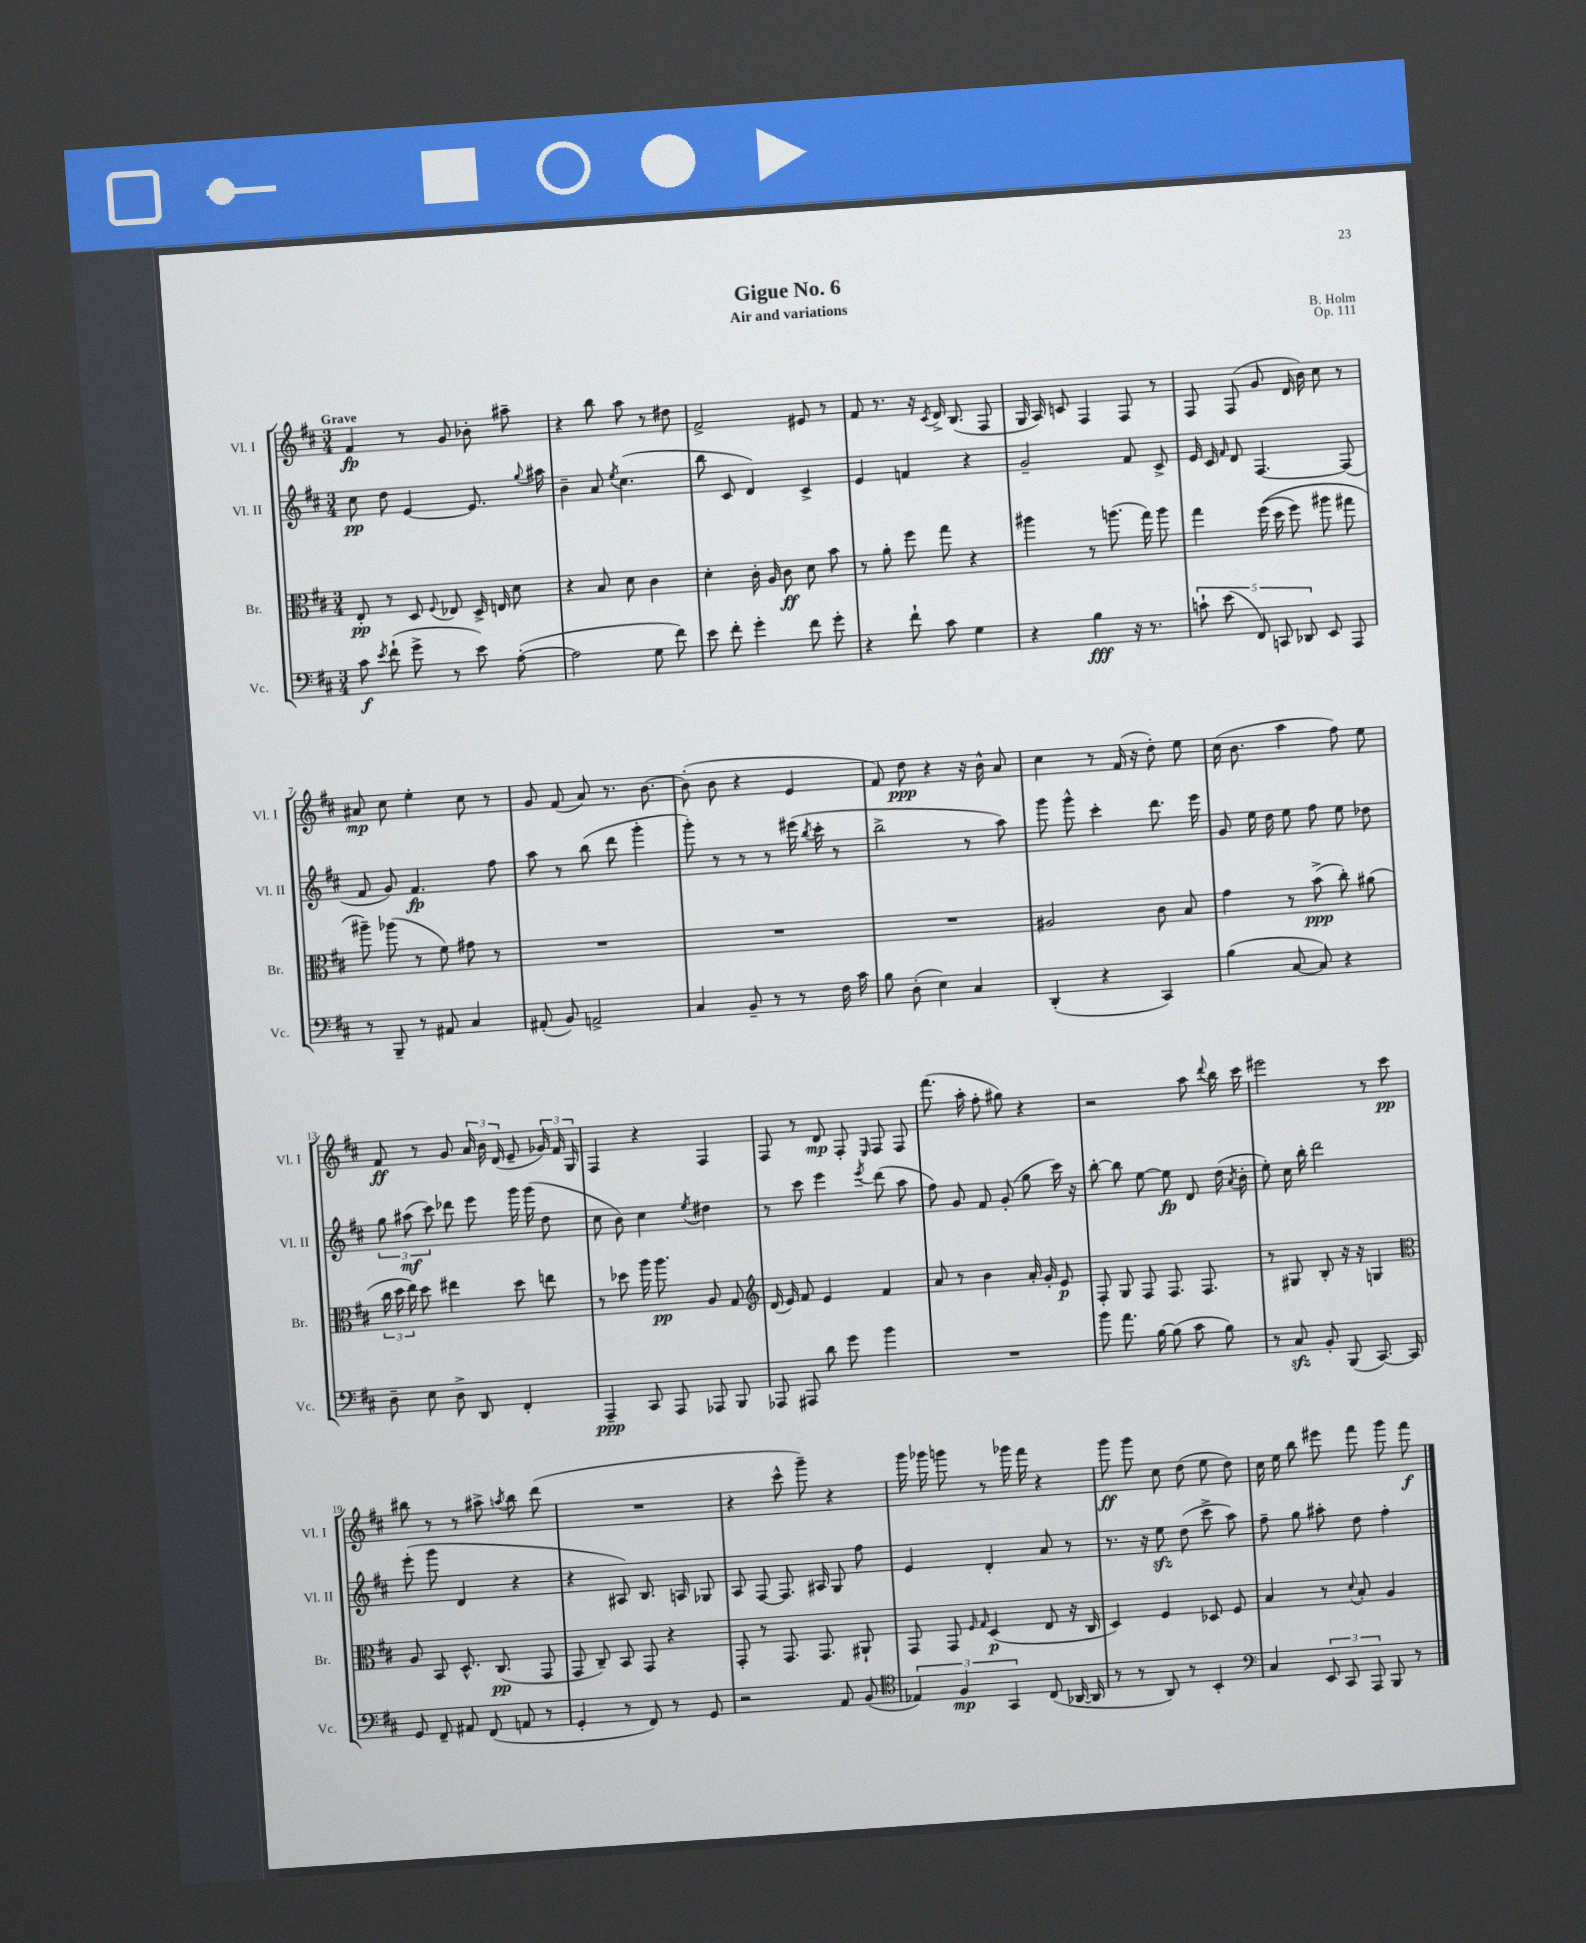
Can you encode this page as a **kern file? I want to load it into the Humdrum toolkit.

**kern	**dynam	**kern	**dynam	**kern	**dynam	**kern	**dynam
*part4	*part4	*part3	*part3	*part2	*part2	*part1	*part1
*staff4	*staff4	*staff3	*staff3	*staff2	*staff2	*staff1	*staff1
*I"Vc.	*	*I"Br.	*	*I"Vl. II	*	*I"Vl. I	*
*I'Vc.	*	*I'Br.	*	*I'Vl. II	*	*I'Vl. I	*
*clefF4	*	*clefC3	*	*clefG2	*	*clefG2	*
*k[f#c#]	*	*k[f#c#]	*	*k[f#c#]	*	*k[f#c#]	*
*M3/4	*	*M3/4	*	*M3/4	*	*M3/4	*
=1	=1	=1	=1	=1	=1	=1	=1
!	!	!	!	!	!	!LO:TX:a:B:t=Grave	!
8c#\	f	8E'/	pp	8cc#\	pp	4f#/	fp
8qe/	.	.	.	.	.	.	.
(8f#`\	.	8r	.	8dd\	.	.	.
8g^\	.	8D/	.	[4e/	.	8r	.
.	.	8qqF#/	.	.	.	.	.
8r	.	8E-X/	.	.	.	8g/	.
8e\)	.	16D^/	.	8.e/]	.	8b-X'\	.
.	.	16En/	.	.	.	.	.
([8A'\	.	8d\	.	.	.	8aa#X~\	.
.	.	.	.	8qqgg/	.	.	.
.	.	.	.	16aa#X\	.	.	.
=2	=2	=2	=2	=2	=2	=2	=2
2A\]	.	4r	.	4b~\	.	4r	.
.	.	8B/	.	8a/	.	8bb\	.
.	.	.	.	8qee/	.	.	.
.	.	8d\	.	(4.cc#\	.	8aa\	.
8G\	.	4c#\	.	.	.	8r	.
8f#\)	.	.	.	.	.	8dd#X\	.
=3	=3	=3	=3	=3	=3	=3	=3
8e\	.	4d'\	.	8bb\	.	2f#^/	.
8f#'\	.	.	.	8c#/	.	.	.
4g'\	.	16c#'\	.	4d/)	.	.	.
.	.	16A/	.	.	.	.	.
.	.	8c#\	ff	.	.	.	.
8f#\	.	8d\	.	4c#^/	.	8e#X/	.
8g'\	.	8b\	.	.	.	8r	.
=4	=4	=4	=4	=4	=4	=4	=4
4r	.	8r	.	4e/	.	8f#/	.
.	.	8a'\	.	.	.	8.r	.
8f#`\	.	8ff#\	.	4fn/	.	.	.
.	.	.	.	.	.	16r	.
.	.	.	.	.	.	8qc#/	.
8c#\	.	8gg\	.	.	.	16d^/	.
.	.	.	.	.	.	(8.B/	.
4G\	.	4r	.	4r	.	.	.
.	.	.	.	.	.	8F#/	.
=5	=5	=5	=5	=5	=5	=5	=5
4r	.	4aa#X\	.	2g~/	.	16G/	.
.	.	.	.	.	.	16A/)	.
.	.	.	.	.	.	8cn/	.
4B\	fff	8r	.	.	.	4F#/	.
.	.	(8.aan\	.	.	.	.	.
16r	.	.	.	8f#/	.	8F#/	.
8.r	.	16gg\)	.	.	.	.	.
.	.	8aa\	.	8c#^/	.	8r	.
=6	=6	=6	=6	=6	=6	=6	=6
10cn`\	.	4gg\	.	16e/	.	8F#/	.
.	.	.	.	16c#/	.	.	.
(10e\	.	.	.	.	.	.	.
.	.	.	.	16qqf#/	.	.	.
.	.	.	.	8d/	.	(8F#/	.
10FF#/)	.	.	.	.	.	.	.
.	.	((16ff#\	.	[4.F#/	.	8g/	.
10CCn/	.	.	.	.	.	.	.
.	.	16dd\	.	.	.	.	.
.	.	8ff#\)	.	.	.	16d/	.
10DD-X/	.	.	.	.	.	.	.
.	.	.	.	.	.	16b\)	.
8EE/	.	8aa#X\	.	.	.	8cc#\	.
8AAA/	.	8gg#X\	.	(8F#/]	.	8r	.
!!LO:LB:g=z
=7	=7	=7	=7	=7	=7	=7	=7
8r	.	8aa#X~\)	.	8f#/	.	8a#X/	mp
8BBB~/	.	(8aa-X\	.	8g/)	.	8cc#\	.
8r	.	8r	.	4.f#/	fp	4ee'\	.
8AA#X/	.	8f#\)	.	.	.	.	.
4C#/	.	8g#X\	.	.	.	8cc#\	.
.	.	8r	.	8ff#\	.	8r	.
=8	=8	=8	=8	=8	=8	=8	=8
(8AA#X'/	.	2.r	.	8aa\	.	8g/	.
8BB/)	.	.	.	8r	.	(8f#/	.
2AAn^/	.	.	.	(8bb\	.	8a/)	.
.	.	.	.	8ddd\	.	8.r	.
.	.	.	.	4ggg'\	.	.	.
.	.	.	.	.	.	[8.b\	.
=9	=9	=9	=9	=9	=9	=9	=9
4C#/	.	2.r	.	8ggg'\)	.	(8b'\]	.
.	.	.	.	8r	.	8b\	.
8BB~/	.	.	.	8r	.	4r	.
8r	.	.	.	8r	.	.	.
8r	.	.	.	(16eee#X\	.	4e/	.
.	.	.	.	8qbb/	.	.	.
.	.	.	.	16ccc#'\	.	.	.
16F#\	.	.	.	8r	.	.	.
16c#\	.	.	.	.	.	.	.
=10	=10	=10	=10	=10	=10	=10	=10
8B\	.	2.r	.	2bb^\	.	8f#/)	.
(8D'\	.	.	.	.	.	8dd\	ppp
4E\)	.	.	.	.	.	4r	.
4C#/	.	.	.	8r	.	16r	.
.	.	.	.	.	.	16b^^\	.
.	.	.	.	8aa\)	.	8a/	.
=11	=11	=11	=11	=11	=11	=11	=11
(4DD'/	.	2A#X/	.	8ggg\	.	4cc#\	.
.	.	.	.	8ggg^^\	.	.	.
4r	.	.	.	4ccc#'\	.	8r	.
.	.	.	.	.	.	(16f#/	.
.	.	.	.	.	.	16r	.
4CC#/)	.	8c#\	.	8.ddd\	.	8dd'\)	.
.	.	8B/	.	.	.	8ee\	.
.	.	.	.	16eee\	.	.	.
=12	=12	=12	=12	=12	=12	=12	=12
(4B\	.	4g\	.	8g/	.	(16cc#\	.
.	.	.	.	.	.	8.b\	.
.	.	.	.	16ee\	.	.	.
.	.	.	.	16dd\	.	.	.
[8C#/	.	8r	.	8ee\	.	4aa\	.
8C#/])	.	(8b^\	ppp	8ff#\	.	.	.
4r	.	8cc#'\)	.	8ee\	.	8ff#\)	.
.	.	(8a#X\	.	8dd-X\	.	8ee\	.
!!LO:LB:g=z
=13	=13	=13	=13	=13	=13	=13	=13
8D~\	.	24cc#\	.	12gg\	.	8f#/	ff
.	.	24dd\	.	.	.	.	.
.	.	24ee\)	.	(12aa#X\	mf	.	.
8E\	.	8dd\	.	.	.	8r	.
.	.	.	.	12ccc#\)	.	.	.
8D^\	.	4ee#X\	.	8ddd-X\	.	8g/	.
8DD/	.	.	.	8eee\	.	24a/	.
.	.	.	.	.	.	24b\	.
.	.	.	.	.	.	(24d/	.
4FF#'/	.	8dd\	.	16ggg\	.	8e~/	.
.	.	.	.	(16ggg\	.	.	.
.	.	8een\	.	8dd\	.	24g-X/)	.
.	.	.	.	.	.	24f#/	.
.	.	.	.	.	.	24G/	.
=14	=14	=14	=14	=14	=14	=14	=14
4AAA~/	ppp	8r	.	8cc#\	.	4F#/	.
.	.	8dd-X\	.	8b\)	.	.	.
8CC#/	.	16aa\	.	4cc#\	.	4r	.
.	.	8.aa\	pp	.	.	.	.
8AAA/	.	.	.	.	.	.	.
.	.	.	.	8qee/	.	.	.
8AAA-X/	.	8A/	.	4dd#X\	.	4F#/	.
8BBB/	.	8G/	.	.	.	.	.
=15	=15	=15	=15	=15	=15	=15	=15
*	*	*clefG2	*	*	*	*	*
8AAA-X/	.	(16d/	.	8r	.	8F#/	.
.	.	16e/)	.	.	.	.	.
8AAA#X/	.	8f#/	.	8ccc#\	.	8r	.
8d\	.	4e/	.	4eee\	.	8d/	mp
8g\	.	.	.	.	.	8F#'/	.
.	.	.	.	8qeee/	.	16qqE/	.
4b\	.	4f#/	.	(8ddd\	.	8F#/	.
.	.	.	.	8aa\	.	8F#/	.
=16	=16	=16	=16	=16	=16	=16	=16
2.r	.	8a/	.	8ff#\)	.	(8.fff#\	.
.	.	8r	.	8g/	.	.	.
.	.	.	.	.	.	16aa'\	.
.	.	4b\	.	8f#/	.	8ff#'\	.
.	.	.	.	(8g'/	.	8gg#X\)	.
.	.	16a'/	.	8gg\	.	4r	.
.	.	16g'/	.	.	.	.	.
.	.	8e/	p	16ccc#\)	.	.	.
.	.	.	.	16r	.	.	.
=17	=17	=17	=17	=17	=17	=17	=17
8b\	.	8F#'/	.	[8bb'\	.	2r	.
8.a\	.	8G/	.	8bb\]	.	.	.
.	.	8F#/	.	[8ee\	.	.	.
[16B\	.	.	.	.	.	.	.
(8B\]	.	8.F#/	.	8ee\]	fp	.	.
8c#\	.	.	.	8d/	.	8aa\	.
.	.	8.F#/	.	.	.	.	.
.	.	.	.	.	.	8qqddd/	.
8B\)	.	.	.	(16dd\	.	16bb\	.
.	.	.	.	8qa/	.	.	.
.	.	.	.	16b'\	.	16ccc#\	.
=18	=18	=18	=18	=18	=18	=18	=18
8r	.	8r	.	8ee'\)	.	2eee#X\	.
8C#zz/	.	8G#X/	.	16cc#\	.	.	.
.	.	.	.	16bb'\	.	.	.
8BB'/	.	8B'/	.	2ddd\	.	.	.
(8BBB/	.	16r	.	.	.	.	.
.	.	16r	.	.	.	.	.
[8.CC#/)	.	4Gn/	.	.	.	8r	.
.	.	.	.	.	.	8ccc#\	pp
16CC#/]	.	.	.	.	.	.	.
!!LO:LB:g=z
=19	=19	=19	=19	=19	=19	=19	=19
*	*	*clefC3	*	*	*	*	*
8GG/	.	8A/	.	(8eee'\	.	8bb#X\	.
8FF#~/	.	8BB/	.	8ggg\	.	8r	.
8AA#X/	.	8.D^^/	.	4d/	.	8r	.
(8FF#/	.	.	.	.	.	8aa#X^\	.
.	.	(8.C#/	pp	.	.	.	.
.	.	.	.	.	.	8qaan/	.
8AAn/	.	.	.	4r	.	8bb#\	.
8r	.	8GG/	.	.	.	(8ddd\	.
=20	=20	=20	=20	=20	=20	=20	=20
4GG'/	.	8GG/	.	4r	.	2.r	.
.	.	8C#~/)	.	.	.	.	.
8r	.	8BB/	.	8A#X/)	.	.	.
8FF#/)	.	8GG/	.	8.B/	.	.	.
8r	.	4r	.	.	.	.	.
.	.	.	.	16An/	.	.	.
8GG/	.	.	.	8G-X/	.	.	.
=21	=21	=21	=21	=21	=21	=21	=21
2r	.	8GG'/	.	8A/	.	4r	.
.	.	8r	.	[8F#/	.	.	.
.	.	8.GG/	.	8.F#/]	.	8ccc#^^\	.
.	.	.	.	.	.	8ggg~\)	.
.	.	8.GG/	.	16A#X/	.	.	.
8AA/	.	.	.	8G/	.	4r	.
(8BB/	.	8AA#X`/	.	8ff#\	.	.	.
=22	=22	=22	=22	=22	=22	=22	=22
*clefC4	*	*	*	*	*	*	*
6E-X/)	.	8GG/	.	4e/	.	16ggg\	.
.	.	.	.	.	.	16ggg-X\	.
.	.	8GG/	.	.	.	8gggn\	.
6F#/	mp	.	.	.	.	.	.
.	.	16qqF#/	.	.	.	.	.
.	.	16qqG/	.	.	.	.	.
.	.	(4D/	p	4d'/	.	8r	.
6GG/	.	.	.	.	.	.	.
.	.	.	.	.	.	16ggg-X\	.
.	.	.	.	.	.	16fff#\	.
(8C#/	.	8E/	.	8a/	.	4r	.
[16AA-X/	.	16r	.	8r	.	.	.
16AA-/]	.	16C#/	.	.	.	.	.
=23	=23	=23	=23	=23	=23	=23	=23
8r	.	4D/)	.	8.r	.	8ggg\	ff
8r	.	.	.	.	.	8ggg\	.
.	.	.	.	16r	.	.	.
8AA/)	.	4F#/	.	8eezz\	.	8cc#\	.
8r	.	.	.	(8dd\	.	(8dd\	.
4BB'/	.	8D-X/	.	8ccc#^\	.	8ee\	.
.	.	8F#/	.	8aa\)	.	8dd\)	.
=24	=24	=24	=24	=24	=24	=24	=24
*clefF4	*	*	*	*	*	*	*
4C#/	.	4B/	.	8ff#~\	.	16cc#\	.
.	.	.	.	.	.	16ee\	.
.	.	.	.	8gg\	.	8bb\	.
12EE/	.	8r	.	8aa#X'\	.	8eee#X\	.
12CC#/	.	.	.	.	.	.	.
.	.	8qqd/	.	.	.	.	.
.	.	8B'/	.	8dd\	.	8fff#\	.
12AAA/	.	.	.	.	.	.	.
8BBB/	.	4A/	.	4ff#'\	.	8ggg\	.
8r	.	.	.	.	.	8fff#\	f
==	==	==	==	==	==	==	==
*-	*-	*-	*-	*-	*-	*-	*-
